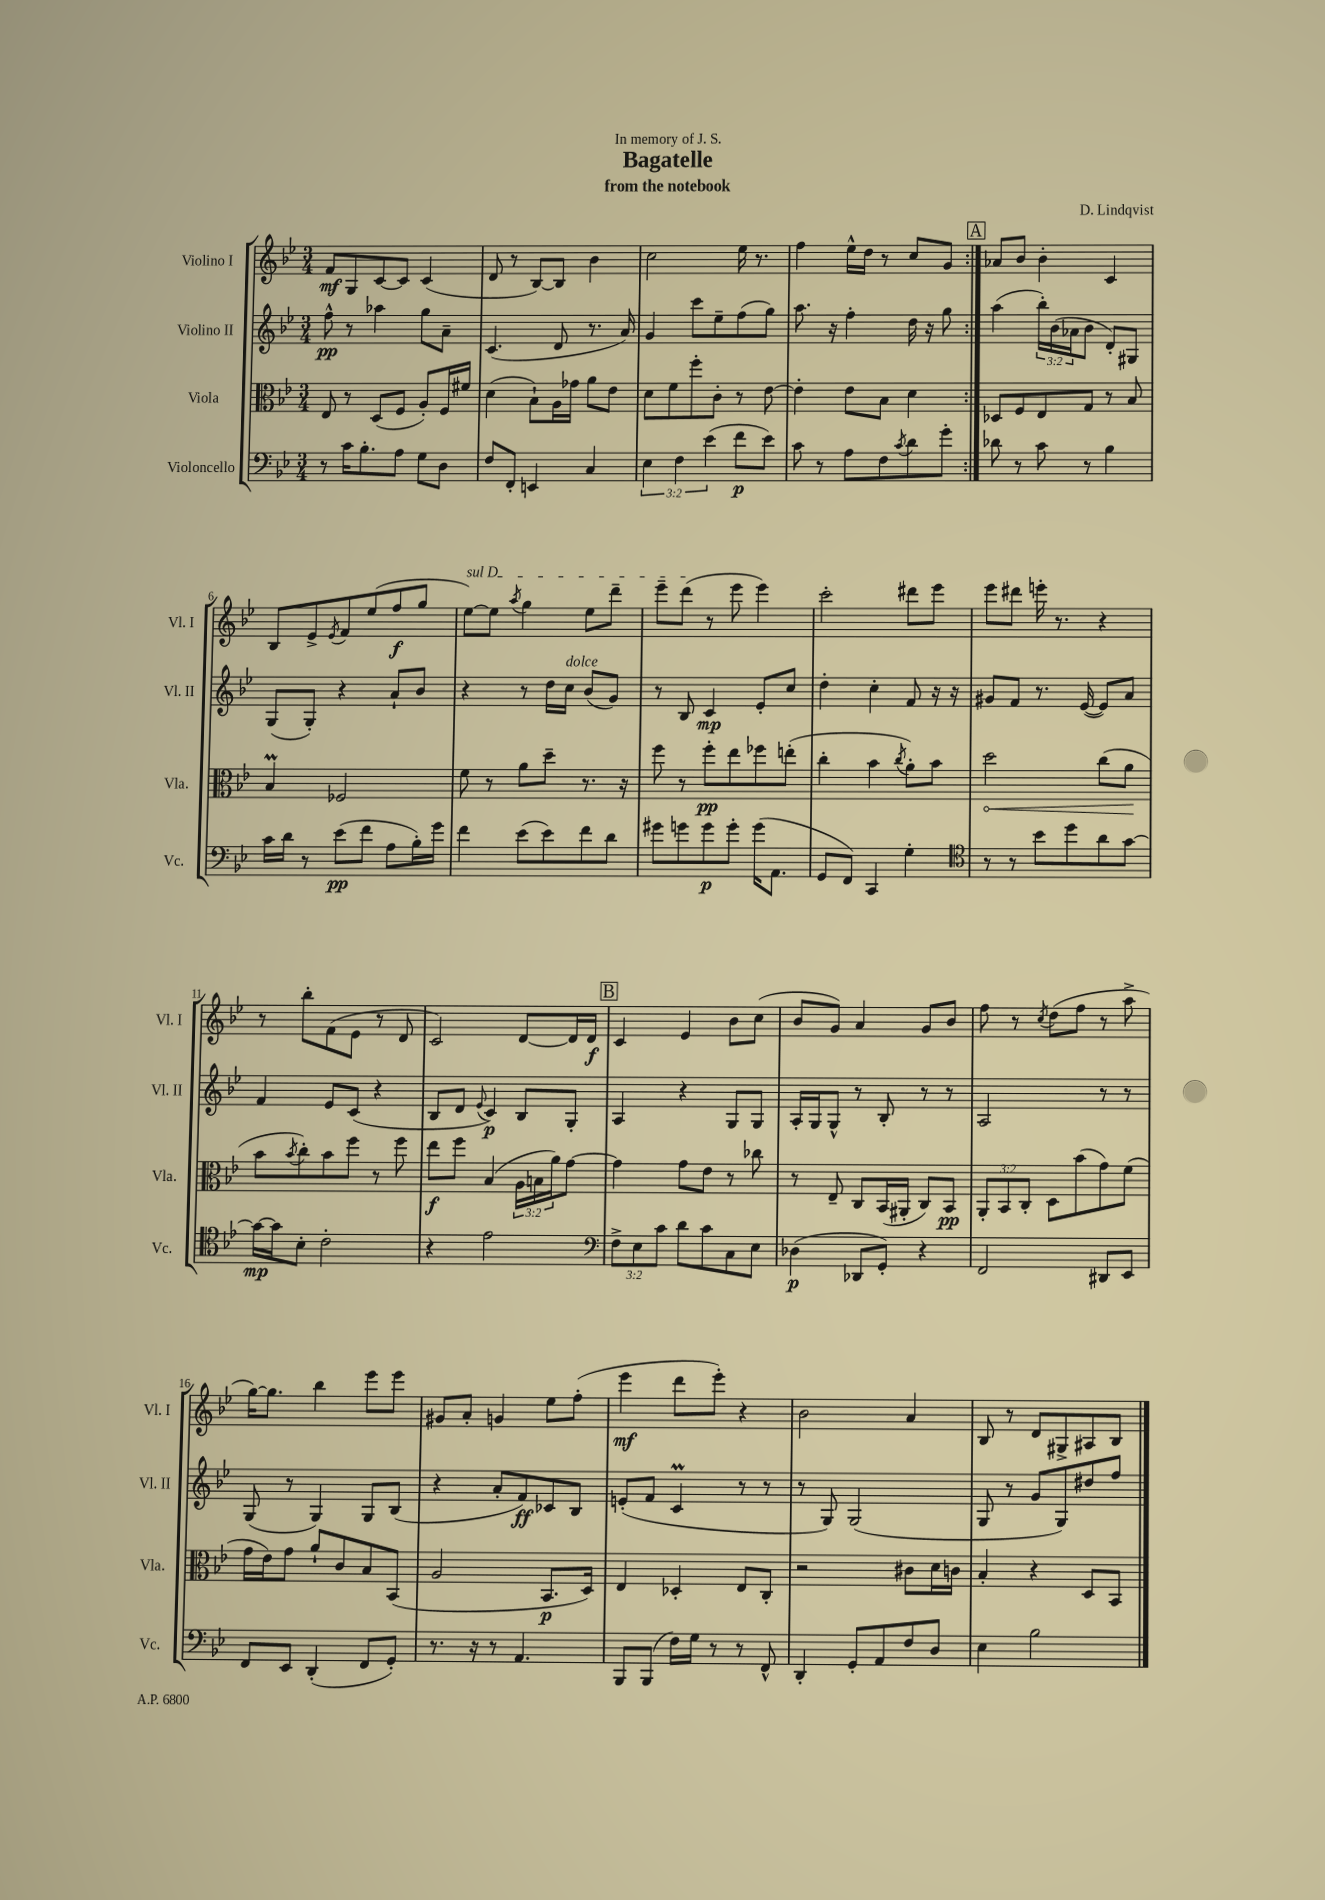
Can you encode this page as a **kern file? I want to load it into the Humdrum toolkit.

**kern	**dynam	**kern	**dynam	**kern	**dynam	**kern	**dynam
*part4	*part4	*part3	*part3	*part2	*part2	*part1	*part1
*staff4	*staff4	*staff3	*staff3	*staff2	*staff2	*staff1	*staff1
*I"Violoncello	*	*I"Viola	*	*I"Violino II	*	*I"Violino I	*
*I'Vc.	*	*I'Vla.	*	*I'Vl. II	*	*I'Vl. I	*
*clefF4	*	*clefC3	*	*clefG2	*	*clefG2	*
*k[b-e-]	*	*k[b-e-]	*	*k[b-e-]	*	*k[b-e-]	*
*M3/4	*	*M3/4	*	*M3/4	*	*M3/4	*
=1	=1	=1	=1	=1	=1	=1	=1
8r	.	8E-/	.	8ff^^\	pp	8f/L	mf
16c\KL	.	8r	.	8r	.	8G/	.
8.B-'\	.	.	.	.	.	.	.
.	.	(8D/L	.	4aa-X\	.	[8c/	.
8A\J	.	8F/J	.	.	.	8c/J]	.
8G\L	.	8A'/L)	.	8gg\L	.	(4c/	.
8D\J	.	16F/L	.	8a~\J	.	.	.
.	.	16f#X/JJ	.	.	.	.	.
=2	=2	=2	=2	=2	=2	=2	=2
8F/L	.	(4d\	.	(4.c/	.	8d/	.
8FF'/J	.	.	.	.	.	8r	.
4EEn/	.	8B-`\L)	.	.	.	[8B-/L)	.
.	.	16A\L	.	8d/	.	8B-/J]	.
.	.	16g-X\JJ	.	.	.	.	.
4C/	.	8a\L	.	8.r	.	4b-\	.
.	.	8e-\J	.	.	.	.	.
.	.	.	.	16a/)	.	.	.
=3	=3	=3	=3	=3	=3	=3	=3
6E-\	.	8d\L	.	4g/	.	2cc\	.
.	.	8f\	.	.	.	.	.
6F\	.	.	.	.	.	.	.
.	.	8ff'\	.	8ccc\L	.	.	.
(6e-\	.	.	.	.	.	.	.
.	.	8c'\J	.	8ee-~\	.	.	.
8f\L	p	8r	.	(8ff\	.	16ee-\	.
.	.	.	.	.	.	8.r	.
8e-\J)	.	[8e-\	.	8gg\J)	.	.	.
=4	=4	=4	=4	=4	=4	=4	=4
8c\	.	4e-'\]	.	8.aa\	.	4ff\	.
8r	.	.	.	.	.	.	.
.	.	.	.	16r	.	.	.
8A\L	.	8e-\L	.	4ff'\	.	16ee-^^\LL	.
.	.	.	.	.	.	16dd\JJ	.
8F\	.	8B-\J	.	.	.	8r	.
8qc/	.	.	.	.	.	.	.
8d\	.	4d\	.	16dd\	.	8cc/L	.
.	.	.	.	16r	.	.	.
8g'\J	.	.	.	8gg\	.	8g/J	.
!!LO:REH:place=s1:t=A
=5:|!	=5:|!	=5:|!	=5:|!	=5:|!	=5:|!	=5:|!	=5:|!
8d-X\	.	8D-X/L	.	(4aa\	.	8a-X/L	.
8r	.	8F/	.	.	.	8b-/J	.
8c\	.	8E-/	.	24bb-'\LL)	.	4b-'\	.
.	.	.	.	(24b-\	.	.	.
.	.	.	.	24a-X\J	.	.	.
8r	.	8G/J	.	8b-\J	.	.	.
4B-\	.	8r	.	8d'/L)	.	4c/	.
.	.	8B-/	.	8G#X/J	.	.	.
!!LO:LB:g=z
=6	=6	=6	=6	=6	=6	=6	=6
16c\LL	.	4B-M/	.	(8G/L	.	8B-/L	.
16d\JJ	.	.	.	.	.	.	.
8r	.	.	.	8G'/J)	.	8e-^/	.
.	.	.	.	.	.	8qe-/	.
(8e-\L	pp	2F-X/	.	4r	.	8f/	.
8f\J	.	.	.	.	.	(8ee-/	.
8A\L	.	.	.	8a`/L	.	8ff/	f
16B-'\L)	.	.	.	8b-/J	.	8gg/J	.
16g\JJ	.	.	.	.	.	.	.
=7	=7	=7	=7	=7	=7	=7	=7
!	!	!	!	!	!	!LO:TX:a:i:t=sul D	!
4f\	.	8f\	.	4r	.	[8ee-\L)	.
.	.	8r	.	.	.	8ee-\J]	.
.	.	.	.	.	.	8qaa/	.
(8e-\L	.	8a\L	.	8r	.	4gg\	.
8e-\)	.	8dd~\J	.	16dd\LL	.	.	.
!	!	!	!	!LO:TX:a:i:t=dolce	!	!	!
.	.	.	.	16cc\JJ	.	.	.
8f\	.	8.r	.	(8b-/L	.	8ee-\L	.
8d\J	.	.	.	8g/J)	.	8ddd~\J	.
.	.	16r	.	.	.	.	.
=8	=8	=8	=8	=8	=8	=8	=8
8g#X\L	.	8ff\	.	8r	.	8eee-~\L	.
8gn\	.	8r	.	8B-/	.	(8ddd\J	.
8g\	p	8ff'\L	pp	4c/	mp	8r	.
8g'\J	.	8ee-\	.	.	.	8eee-\	.
(16g\KL	.	8ff-X\	.	8e-'/L	.	4eee-\)	.
8.AA\J	.	.	.	.	.	.	.
.	.	(8een'\J	.	8cc/J	.	.	.
=9	=9	=9	=9	=9	=9	=9	=9
8GG/L	.	4cc'\	.	4dd'\	.	2ccc'\	.
8FF/J)	.	.	.	.	.	.	.
4CC/	.	4b-\	.	4cc'\	.	.	.
.	.	8qcc/	.	.	.	.	.
4G'\	.	8a'\L)	.	8f/	.	8ddd#X\L	.
.	.	8b-\J	.	16r	.	8eee-\J	.
.	.	.	.	16r	.	.	.
=10	=10	=10	=10	=10	=10	=10	=10
*clefC4	*	*	*	*	*	*	*
!	!	!	!LO:HP:b	!	!	!	!
8r	.	2dd\	<	8g#X/L	.	8eee-\L	.
8r	.	.	.	8f/J	.	8ddd#X\J	.
8b-\L	.	.	.	8.r	.	16eeen'\	.
.	.	.	.	.	.	8.r	.
8dd\	.	.	.	.	.	.	.
.	.	.	.	([16e-/	.	.	.
8a\	.	(8cc\L	.	8e-/L])	.	4r	.
[8g\J	.	8a\J	.	8a/J	.	.	.
.	.	.	[	.	.	.	.
!!LO:LB:g=z
=11	=11	=11	=11	=11	=11	=11	=11
16g\LL_	mp	8b-\L	.	4f/	.	8r	.
16g\J]	.	.	.	.	.	.	.
.	.	8qb-/	.	.	.	.	.
8B-'\J	.	8cc'\)	.	.	.	8bb-'\L	.
2c'\	.	8b-\	.	8e-/L	.	(8f\	.
.	.	8ff\J	.	(8c/J	.	8e-\J	.
.	.	8r	.	4r	.	8r	.
.	.	8ff\	.	.	.	8d/	.
=12	=12	=12	=12	=12	=12	=12	=12
4r	.	8ee-\L	f	8B-/L	.	2c/)	.
.	.	8ff\J	.	8d/J	.	.	.
.	.	.	.	8qqe-/	.	.	.
2e-\	.	(4B-/	.	4c/)	p	.	.
.	.	24A\LL	.	8B-/L	.	[8d/L	.
.	.	24Bn\	.	.	.	.	.
.	.	24a\J)	.	.	.	.	.
.	.	[8g\J	.	8G'/J	.	16d/L]	.
.	.	.	.	.	.	16d/JJ	f
!!LO:REH:place=s1:t=B
=13	=13	=13	=13	=13	=13	=13	=13
*clefF4	*	*	*	*	*	*	*
12F^\L	.	4g\]	.	4A/	.	4c/	.
12E-\	.	.	.	.	.	.	.
12c\J	.	.	.	.	.	.	.
8d\L	.	8g\L	.	4r	.	4e-/	.
8c\	.	8e-\J	.	.	.	.	.
8C\	.	8r	.	8G/L	.	8b-\L	.
8E-\J	.	8cc-X\	.	8G/J	.	(8cc\J	.
=14	=14	=14	=14	=14	=14	=14	=14
(4D-X\	p	8r	.	16A'/LL	.	8b-/L	.
.	.	.	.	16G/J	.	.	.
.	.	8E-~/	.	8G^^/J	.	8g/J)	.
8DD-X/L	.	8C/L	.	8r	.	4a/	.
8GG'/J)	.	(16BB-/L	.	8B-'/	.	.	.
.	.	16AA#X'/JJ	.	.	.	.	.
4r	.	8C/L)	.	8r	.	8g/L	.
.	.	8BB-/J	pp	8r	.	8b-/J	.
=15	=15	=15	=15	=15	=15	=15	=15
2FF/	.	12AA'/L	.	2A/	.	8ff\	.
.	.	12BB-/	.	.	.	.	.
.	.	.	.	.	.	8r	.
.	.	12C'/J	.	.	.	.	.
.	.	.	.	.	.	8qcc/	.
.	.	8D\L	.	.	.	(8dd\L	.
.	.	(8b-\	.	.	.	8ff\J	.
8DD#X/L	.	8g\)	.	8r	.	8r	.
8EE-/J	.	(8f\J	.	8r	.	8aa^\	.
!!LO:LB:g=z
=16	=16	=16	=16	=16	=16	=16	=16
8FF/L	.	16g\LL	.	(8G/	.	[16gg\KL)	.
.	.	16e-\J)	.	.	.	8.gg\J]	.
8EE-/J	.	8g\J	.	8r	.	.	.
(4DD'/	.	8a`/L	.	4G/)	.	4bb-\	.
.	.	8c/	.	.	.	.	.
8FF/L	.	8B-/	.	8G/L	.	8eee-\L	.
8GG'/J)	.	(8BB-/J	.	(8B-/J	.	8eee-\J	.
=17	=17	=17	=17	=17	=17	=17	=17
8.r	.	2A/	.	4r	.	8g#X/L	.
.	.	.	.	.	.	8a'/J	.
16r	.	.	.	.	.	.	.
8r	.	.	.	8a'/L	.	4gn/	.
4.AA/	.	.	.	8f/)	ff	.	.
.	.	8.BB-/L	p	8c-X/	.	8ee-\L	.
.	.	.	.	8B-/J	.	(8ff'\J	.
.	.	16D/Jk)	.	.	.	.	.
=18	=18	=18	=18	=18	=18	=18	=18
8BBB-/L	.	4E-/	.	(8en'/L	.	4eee-\	mf
(8BBB-/J	.	.	.	8f/J	.	.	.
16F\LL)	.	4D-X'/	.	4cM/	.	8ddd\L	.
16G\JJ	.	.	.	.	.	.	.
8r	.	.	.	.	.	8eee-'\J)	.
8r	.	8E-/L	.	8r	.	4r	.
8FF^^/	.	8C'/J	.	8r	.	.	.
=19	=19	=19	=19	=19	=19	=19	=19
4DD'/	.	2r	.	8r	.	2b-\	.
.	.	.	.	8G/)	.	.	.
8GG'/L	.	.	.	(2G/	.	.	.
8AA/	.	.	.	.	.	.	.
8F/	.	8c#X\L	.	.	.	4a/	.
8D/J	.	16d\L	.	.	.	.	.
.	.	16cn\JJ	.	.	.	.	.
=20	=20	=20	=20	=20	=20	=20	=20
4E-\	.	4B-'/	.	8G/	.	8B-/	.
.	.	.	.	8r	.	8r	.
2B-\	.	4r	.	8g/L	.	8d/L	.
.	.	.	.	8G/)	.	8G#X^/	.
.	.	8D/L	.	8dd#X/	.	8A#X/	.
.	.	8BB-/J	.	8ff/J	.	8B-/J	.
==	==	==	==	==	==	==	==
*-	*-	*-	*-	*-	*-	*-	*-
